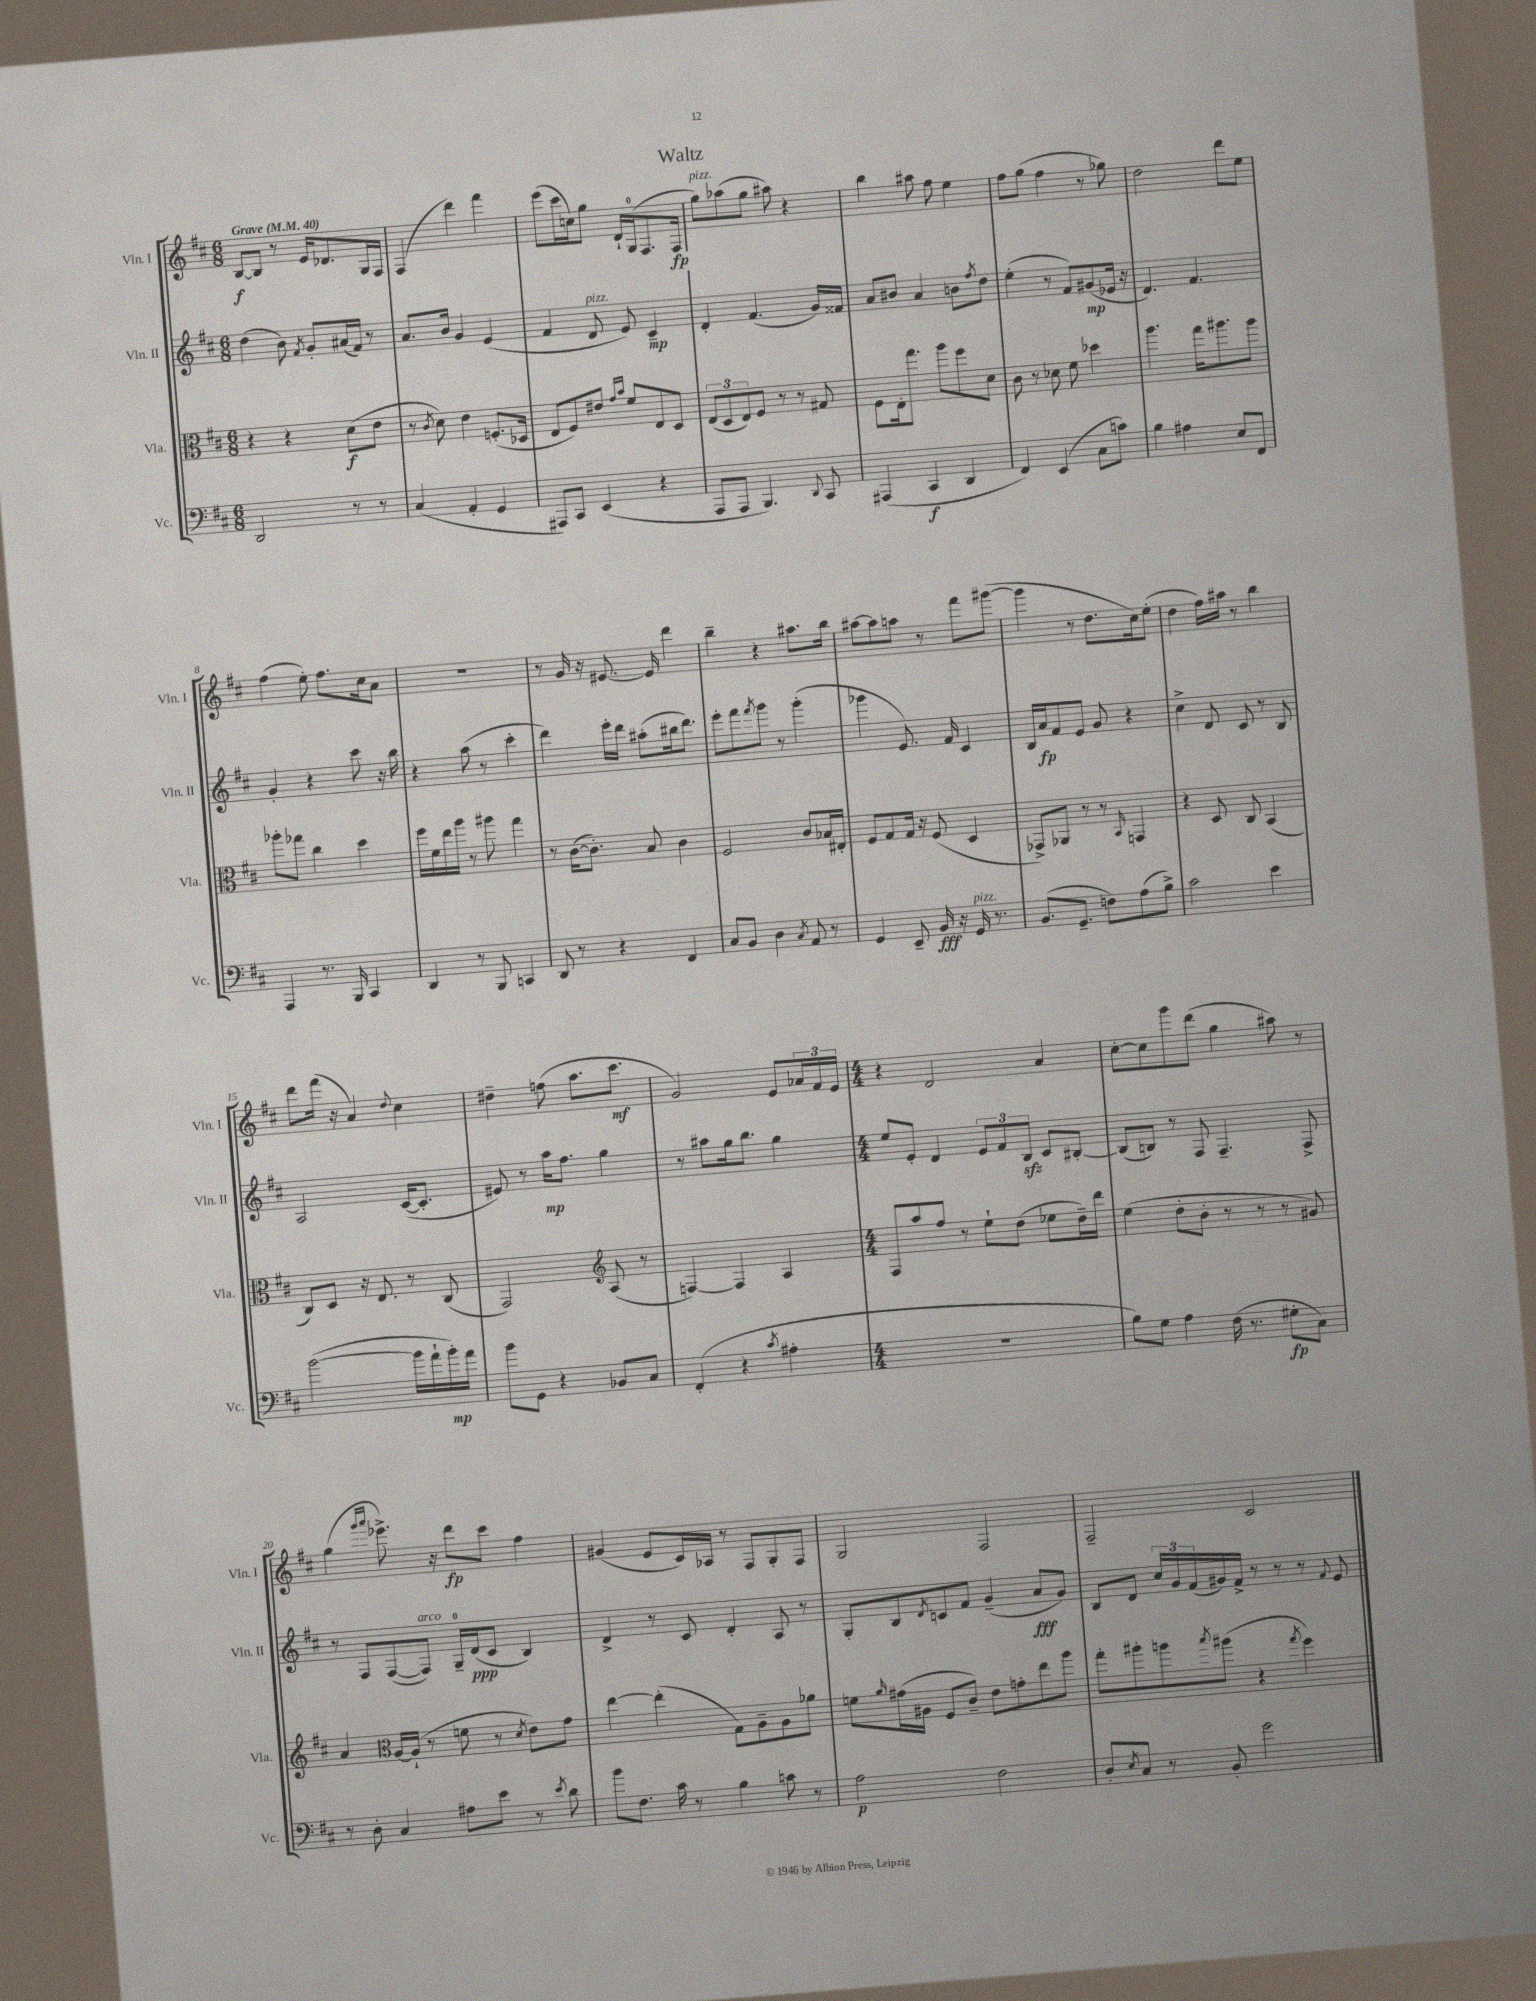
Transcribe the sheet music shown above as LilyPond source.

\header { title = "Waltz" }
<<
\new StaffGroup <<
\new Staff = "s0" \with { instrumentName = "Vln. I" shortInstrumentName = "Vln. I" } {
    \clef treble \key d \major \numericTimeSignature \time 6/8 \tempo "Grave" 4 = 40
    b8~\f b8 r8 e'16 des'8. g16 fis16 |
    fis4( d'''4) fis'''4 |
    e'''8( cis'''16 c''16) g''8 d'16-! g16-0( fis8. fis16\fp |
    g''8^\markup { \italic "pizz." }) aes''8( g''8 ais''8) r4 |
    b''4 ais''8 fis''8 e''4 |
    fis''8 g''8( fis''4 r8 ges''8) |
    d''2 d'''8 e''8 |
    fis''4( e''8-.) fis''8. cis''16 a'8 |
    R2. |
    r8 g'16 r16 eis'8.~ eis'16 d'''4 |
    b''4-- r4 ais''8. b''16 |
    ais''8~ ais''8 a''8 r8 fis'''8 gis'''8~( |
    gis'''4 r8 d''8. cis''16) e''8-.( |
    d''4 fis''16) ais''16 r8 b''4 |
    d'''8 fis'''16( r16 a'4) \appoggiatura { d''8 } cis''4 |
    dis''4-- f''8( a''8. cis'''8.\mf |
    g'2) e'8 \tuplet 3/2 { aes'16 fis'16 e'16 } |
    \numericTimeSignature \time 4/4 r4 d'2 a'4 |
    cis''8~-. cis''8 g'''8 d'''8( g''4 ais''8) r8 |
    g''4( \grace { g'''16 a'''16 } ees'''8.->) r16 d'''8\fp cis'''8 fis''4 |
    gis'4( e'8 cis'16) aes16 r8 fis8 g8-. fis8 |
    g2 fis2 |
    fis2-- cis'2 \bar "|." |
}
\new Staff = "s1" \with { instrumentName = "Vln. II" shortInstrumentName = "Vln. II" } {
    \clef treble \key d \major \numericTimeSignature \time 6/8
    d''4( b'8) \acciaccatura { fis'8 } g'8-. ais'16( fis'16) r8 |
    a'8. b'16 g'4 e'4( |
    fis'4 d'8^\markup { \italic "pizz." } e'8) cis'4--\mp |
    d'4-. fis'4.( g'16) fisis'16 |
    a'8 bis'8 a'4 b'8 \acciaccatura { fis''8 } d''8 |
    e''4-.( r8 fis'8) gis'8\mp( ees'16 r16 |
    d'4.) fis'4. |
    g'4-. r4 cis'''8 r16 b''16 |
    r4 a''8( r8 cis'''4-. |
    d'''4) e'''16-. d'''16 ais''8-.( bis''16 d'''8.) |
    e'''8-. fis'''8 \acciaccatura { fis'''8 } g'''8 r8 g'''4-.( |
    ges'''4 e'8.) fis'16 cis'4 |
    b16 a'16\fp fis'8 e'8 g'8 r4 |
    cis''4-> d'8 cis'8 r8 b8 |
    a2 cis'16~( cis'8.-. |
    eis'8) r8 a''16\mp fis''8. g''4 |
    r8 ais''8 g''16 b''8. g''4 |
    \numericTimeSignature \time 4/4 e''8 e'8-. d'4 \tuplet 3/2 { e'8 fis'8 b8\sfz } cis'8 bis8~-. |
    bis8( b8) r8 fis8 fis4.-- fis8-> |
    r8 fis8 fis8~( fis8^\markup { \italic "arco" }) g16-0-- d'16\ppp( cis'8 b4) |
    d'4-> r8 cis'8 d'4-. a8 r8 |
    g8-. b8 \acciaccatura { d'8 } c'8 fis'8 g'4--( a'8\fff g'8) |
    b8 d'8 \tuplet 3/2 { cis''16 g'16 fis'16( } gis'16) fis'16-> r8 r8 r8 \appoggiatura { fis'8 } e'8 \bar "|." |
}
\new Staff = "s2" \with { instrumentName = "Vla." shortInstrumentName = "Vla." } {
    \clef alto \key d \major \numericTimeSignature \time 6/8
    r4 r4 d'8\f( e'8 |
    r8 \acciaccatura { cis'8 } d'8) e'4 f8.-.( des16 |
    e8 fis8) eis'8 \grace { g'16 b'16 } fis'8 e8 d8 |
    \tuplet 3/2 { e8( d8 e8) } fis8 r8 r8 gis8 |
    fis8 e16-. g''8. a''8 fis''8 d'8 |
    cis'8 r8 des'8 fis'8 des''4 |
    a''4. g''16 ais''8. ais''8 |
    aes''8-. ges''8 cis''4 d''4 |
    fis''16 fis'16 e''16 a''16 r8 ais''8 g''4 |
    r8 cis'16~( cis'8.-.) b8 cis'4 |
    fis2 cis'8 bes16 eis16-. |
    fis8 g8 g16 r16 fis8( d4 |
    ges,8->) aes,8 r8 r8 \grace { b,16 } g,4 |
    r4 d8 cis8 b,4( |
    cis8) d8 r16 e8. r8 cis8( |
    g,2) \clef treble a8( r8 |
    f4~) f4 a4 |
    \numericTimeSignature \time 4/4 fis8 a''8 fis''8 r8 e''8-! d''8( ees''8 d''16--) d'''16 |
    e''4( d''8-. b'8-. r8 r8 r8 gis'8) |
    a'4 \clef alto a16~ a16-!( r8 f'8 r8 \acciaccatura { d'8 } e'8) g'8 |
    e''4~ e''4-.( g8) a8-- a8 aes'8 |
    f'8 \grace { a'16 } gis'16( ais16 fis8 cis'8--) e'8 g'8-. e''8 a''8 |
    g''8-. ais''8-. a''8 \acciaccatura { b''8 } ais''8( r4 \acciaccatura { g''8 } fis''4) \bar "|." |
}
\new Staff = "s3" \with { instrumentName = "Vc." shortInstrumentName = "Vc." } {
    \clef bass \key d \major \numericTimeSignature \time 6/8
    d,2 r8 r8 |
    cis4( a,4-. g,4 |
    ais,,8) cis,8 e,4( r4 |
    a,,8 a,,8 b,,4.) \appoggiatura { d,8 } cis,8 |
    ais,,4( cis,4\f d,4 |
    fis,4) e,4( cis8 c'8) |
    b4 ais4 e8 fis,8 |
    a,,4 r8. b,,16 cis,4 |
    d,4 r8 b,,8 c,4 |
    d,8 r8 r4 fis,4 |
    cis8 b,8 d4 \acciaccatura { cis8 } a,8 r8 |
    g,4 e,8-- b,16\fff r16 g,16^\markup { \italic "pizz." } r8. |
    b,8.( g,8.-- f8) a8( b8->) |
    cis'2 e'4 |
    b'2~( b'16 a'16-! b'16-.\mp) a'16 |
    b'8 g,8 r4 bes,8 cis8 |
    fis,4-.( r4 \acciaccatura { cis'8 } ais4-. |
    \numericTimeSignature \time 4/4 R1 |
    b8) g8 a4 fis16( r8. gis8-.\fp cis8) |
    r8 d8-. cis4 ais8 e'8 r8 \acciaccatura { e'8 } d'8 |
    b'8 fis8. cis'16 r8 b4 c'8 r8 |
    a2\p fis2 |
    d8-. \acciaccatura { e8 } cis8 r8 b,8-. g'2 \bar "|." |
}
>>
>>
